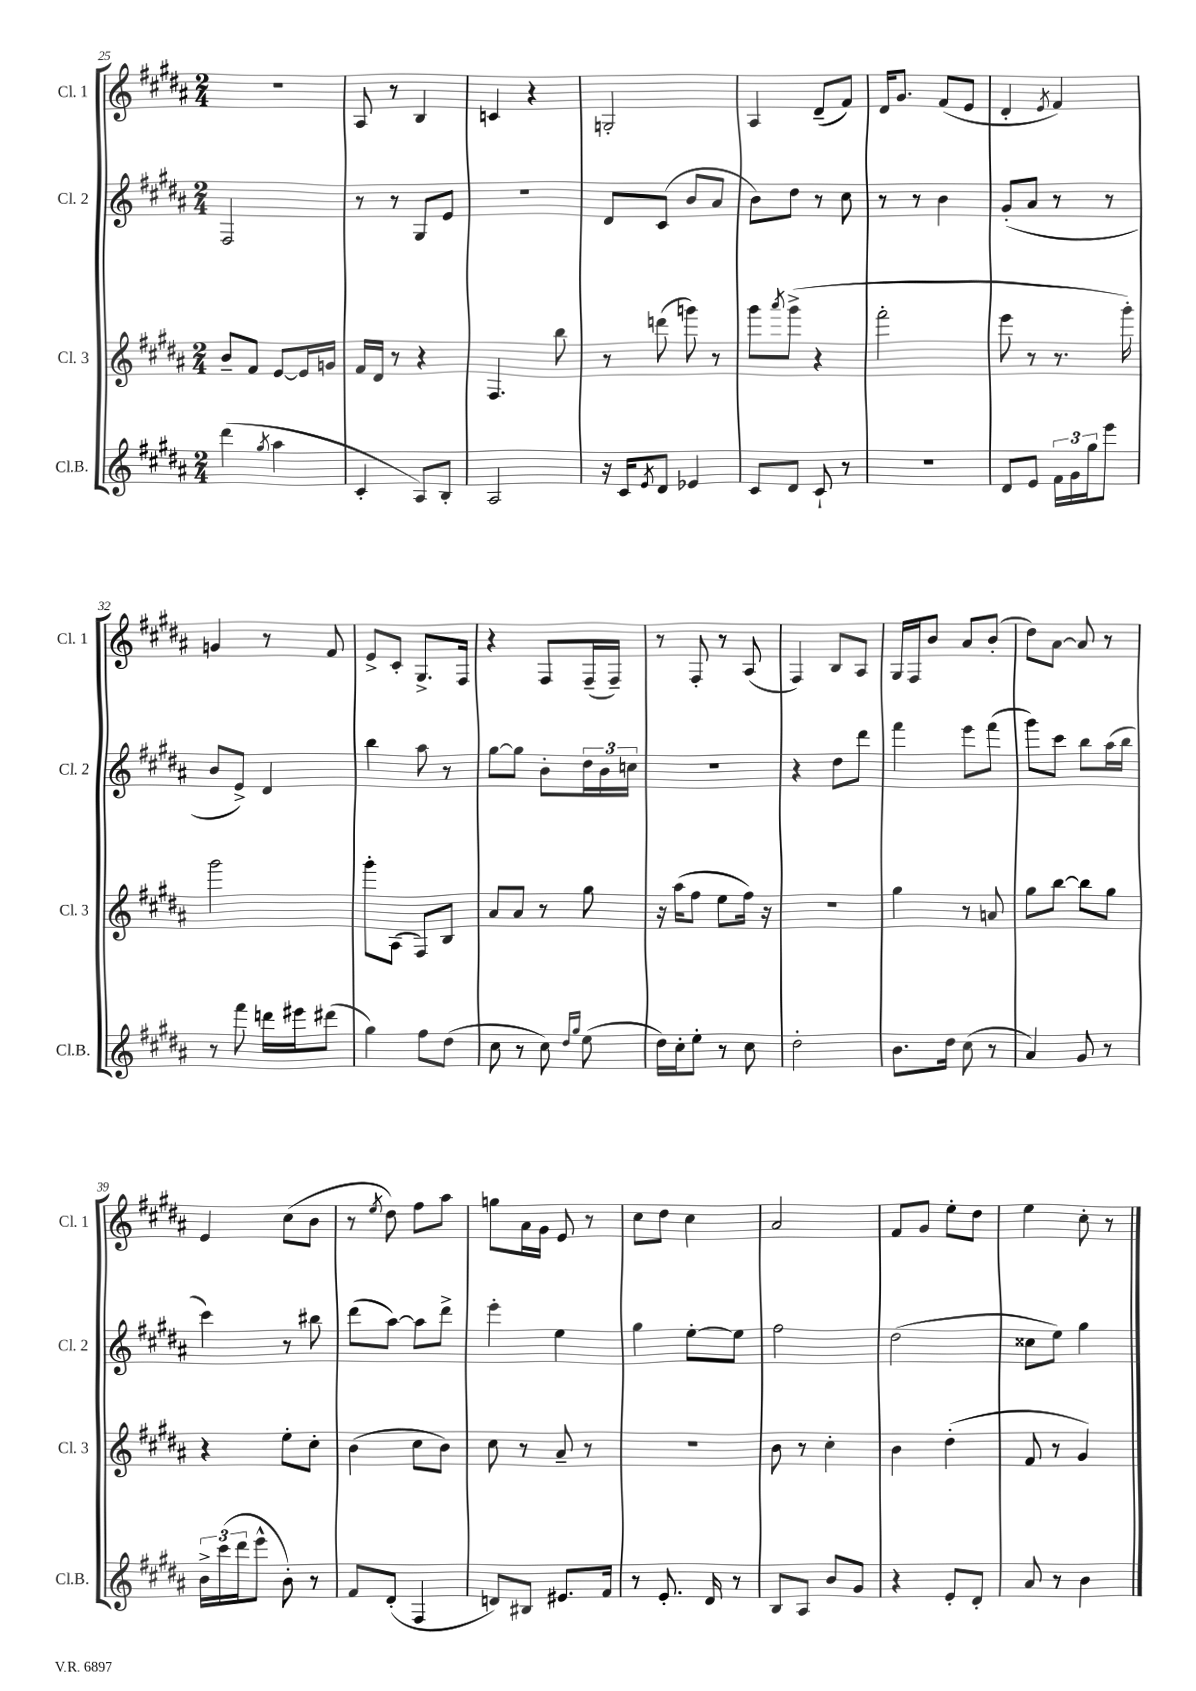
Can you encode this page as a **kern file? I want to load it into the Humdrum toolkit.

**kern	**kern	**kern	**kern
*part4	*part3	*part2	*part1
*staff4	*staff3	*staff2	*staff1
*I"Cl.B.	*I"Cl. 3	*I"Cl. 2	*I"Cl. 1
*I'Cl.B.	*I'Cl. 3	*I'Cl. 2	*I'Cl. 1
*clefG2	*clefG2	*clefG2	*clefG2
*k[f#c#g#d#a#]	*k[f#c#g#d#a#]	*k[f#c#g#d#a#]	*k[f#c#g#d#a#]
*M2/4	*M2/4	*M2/4	*M2/4
=25	=25	=25	=25
(4ddd#\	8b~/L	2F#/	2r
.	8f#/J	.	.
8qgg#/	.	.	.
4aa#\	[8e/L	.	.
.	16e/L]	.	.
.	16gn/JJ	.	.
=26	=26	=26	=26
4c#'/	16f#/LL	8r	8A#/
.	16d#/JJ	.	.
.	8r	8r	8r
8A#/L)	4r	8G#/L	4B/
8B'/J	.	8e/J	.
=27	=27	=27	=27
2A#/	4.F#/	2r	4cn/
.	.	.	4r
.	8bb\	.	.
=28	=28	=28	=28
16r	8r	8d#/L	2Gn'/
16c#/KL	.	.	.
8qe/	.	.	.
8d#/J	(8dddn\	(8c#/J	.
4e-X/	8gggn\)	8b/L	.
.	8r	8a#/J	.
=29	=29	=29	=29
8c#/L	8ggg#\L	8b\L)	4A#/
.	8qaaa#/	.	.
8d#/J	(8ggg#^\J	8dd#\J	.
8c#`/	4r	8r	(8d#~/L
8r	.	8cc#\	8f#/J)
=30	=30	=30	=30
2r	2fff#'\	8r	16d#/KL
.	.	.	8.g#/J
.	.	8r	.
.	.	4b\	(8f#/L
.	.	.	8e/J
=31	=31	=31	=31
8d#/L	8eee\	(8g#'/L	4d#'/
8e/J	8r	8a#/J	.
.	.	.	8qe/
24f#\LL	8.r	8r	4f#/)
24g#\	.	.	.
24gg#\J	.	.	.
8eee\J	.	8r	.
.	16ggg#'\)	.	.
!!LO:LB:g=z
=32	=32	=32	=32
8r	2ggg#\	8b/L	4gn/
8fff#\	.	8e^/J)	.
16dddn\LL	.	4d#/	8r
16eee#X\J	.	.	.
(8ddd#X\J	.	.	8f#/
=33	=33	=33	=33
4gg#\)	8ggg#'\L	4bb\	8e^/L
.	(8A#\J	.	8c#'/J
8ff#\L	8F#/L)	8aa#\	8.G#^/L
(8dd#\J	8B/J	8r	.
.	.	.	16F#/Jk
=34	=34	=34	=34
8cc#\	8a#/L	[8gg#\L	4r
8r	8a#/J	8gg#\J]	.
8cc#\)	8r	8b'\L	8F#/L
16qqdd#/LL	.	.	.
16qqgg#/JJ	.	.	.
(8ee\	8gg#\	24dd#\L	(16F#~/L
.	.	24b\	.
.	.	.	16F#~/JJ)
.	.	24ccn\JJ	.
=35	=35	=35	=35
16dd#\LL)	16r	2r	8r
16cc#'\J	(16aa#\KL	.	.
8ee'\J	8ff#\J	.	8F#'/
8r	8ee\L	.	8r
8cc#\	16ff#\Jk)	.	(8A#/
.	16r	.	.
=36	=36	=36	=36
2dd#'\	2r	4r	4F#/)
.	.	8dd#\L	8B/L
.	.	8ddd#\J	8A#/J
=37	=37	=37	=37
8.b\L	4gg#\	4fff#\	16G#/LL
.	.	.	16F#/J
.	.	.	8b/J
16dd#\Jk	.	.	.
(8cc#\	8r	8eee\L	8a#/L
8r	8an/	(8fff#\J	(8b'/J
=38	=38	=38	=38
4a#/)	8gg#\L	8ggg#\L)	8dd#\L)
.	[8bb\J	8ccc#\J	[8a#\J
8g#/	8bb\L]	8bb\L	8a#/]
8r	8gg#\J	(16aa#\L	8r
.	.	16bb\JJ	.
!!LO:LB:g=z
=39	=39	=39	=39
24b^\LL	4r	4ccc#\)	4e/
(24ccc#\	.	.	.
24ddd#\J	.	.	.
8eee^^\J	.	.	.
8b'\)	8ee'\L	8r	(8cc#\L
8r	8cc#'\J	8bb#X\	8b\J
=40	=40	=40	=40
8f#/L	(4b\	(8ddd#\L	8r
.	.	.	8qee/
(8d#'/J	.	[8aa#\J)	8dd#\)
4F#/	8cc#\L	8aa#\L]	8ff#\L
.	8b\J)	8ddd#^\J	8aa#\J
=41	=41	=41	=41
8dn/L)	8cc#\	4eee'\	8ggn\L
8B#X/J	8r	.	16a#\L
.	.	.	16g#\JJ
8.e#X/L	8a#~/	4ee\	8e/
.	8r	.	8r
16f#/Jk	.	.	.
=42	=42	=42	=42
8r	2r	4gg#\	8cc#\L
8.e'/	.	.	8dd#\J
.	.	[8ee'\L	4cc#\
16d#/	.	.	.
8r	.	8ee\J]	.
=43	=43	=43	=43
8B/L	8b\	2ff#\	2a#/
8A#/J	8r	.	.
8b/L	4cc#'\	.	.
8g#/J	.	.	.
=44	=44	=44	=44
4r	4b\	(2dd#\	8f#/L
.	.	.	8g#/J
8e'/L	(4dd#'\	.	8ee'\L
8d#'/J	.	.	8dd#\J
=45	=45	=45	=45
8a#/	8f#/	8cc##X\L	4ee\
8r	8r	8ee\J)	.
4b\	4g#/)	4gg#\	8cc#'\
.	.	.	8r
==	==	==	==
*-	*-	*-	*-
